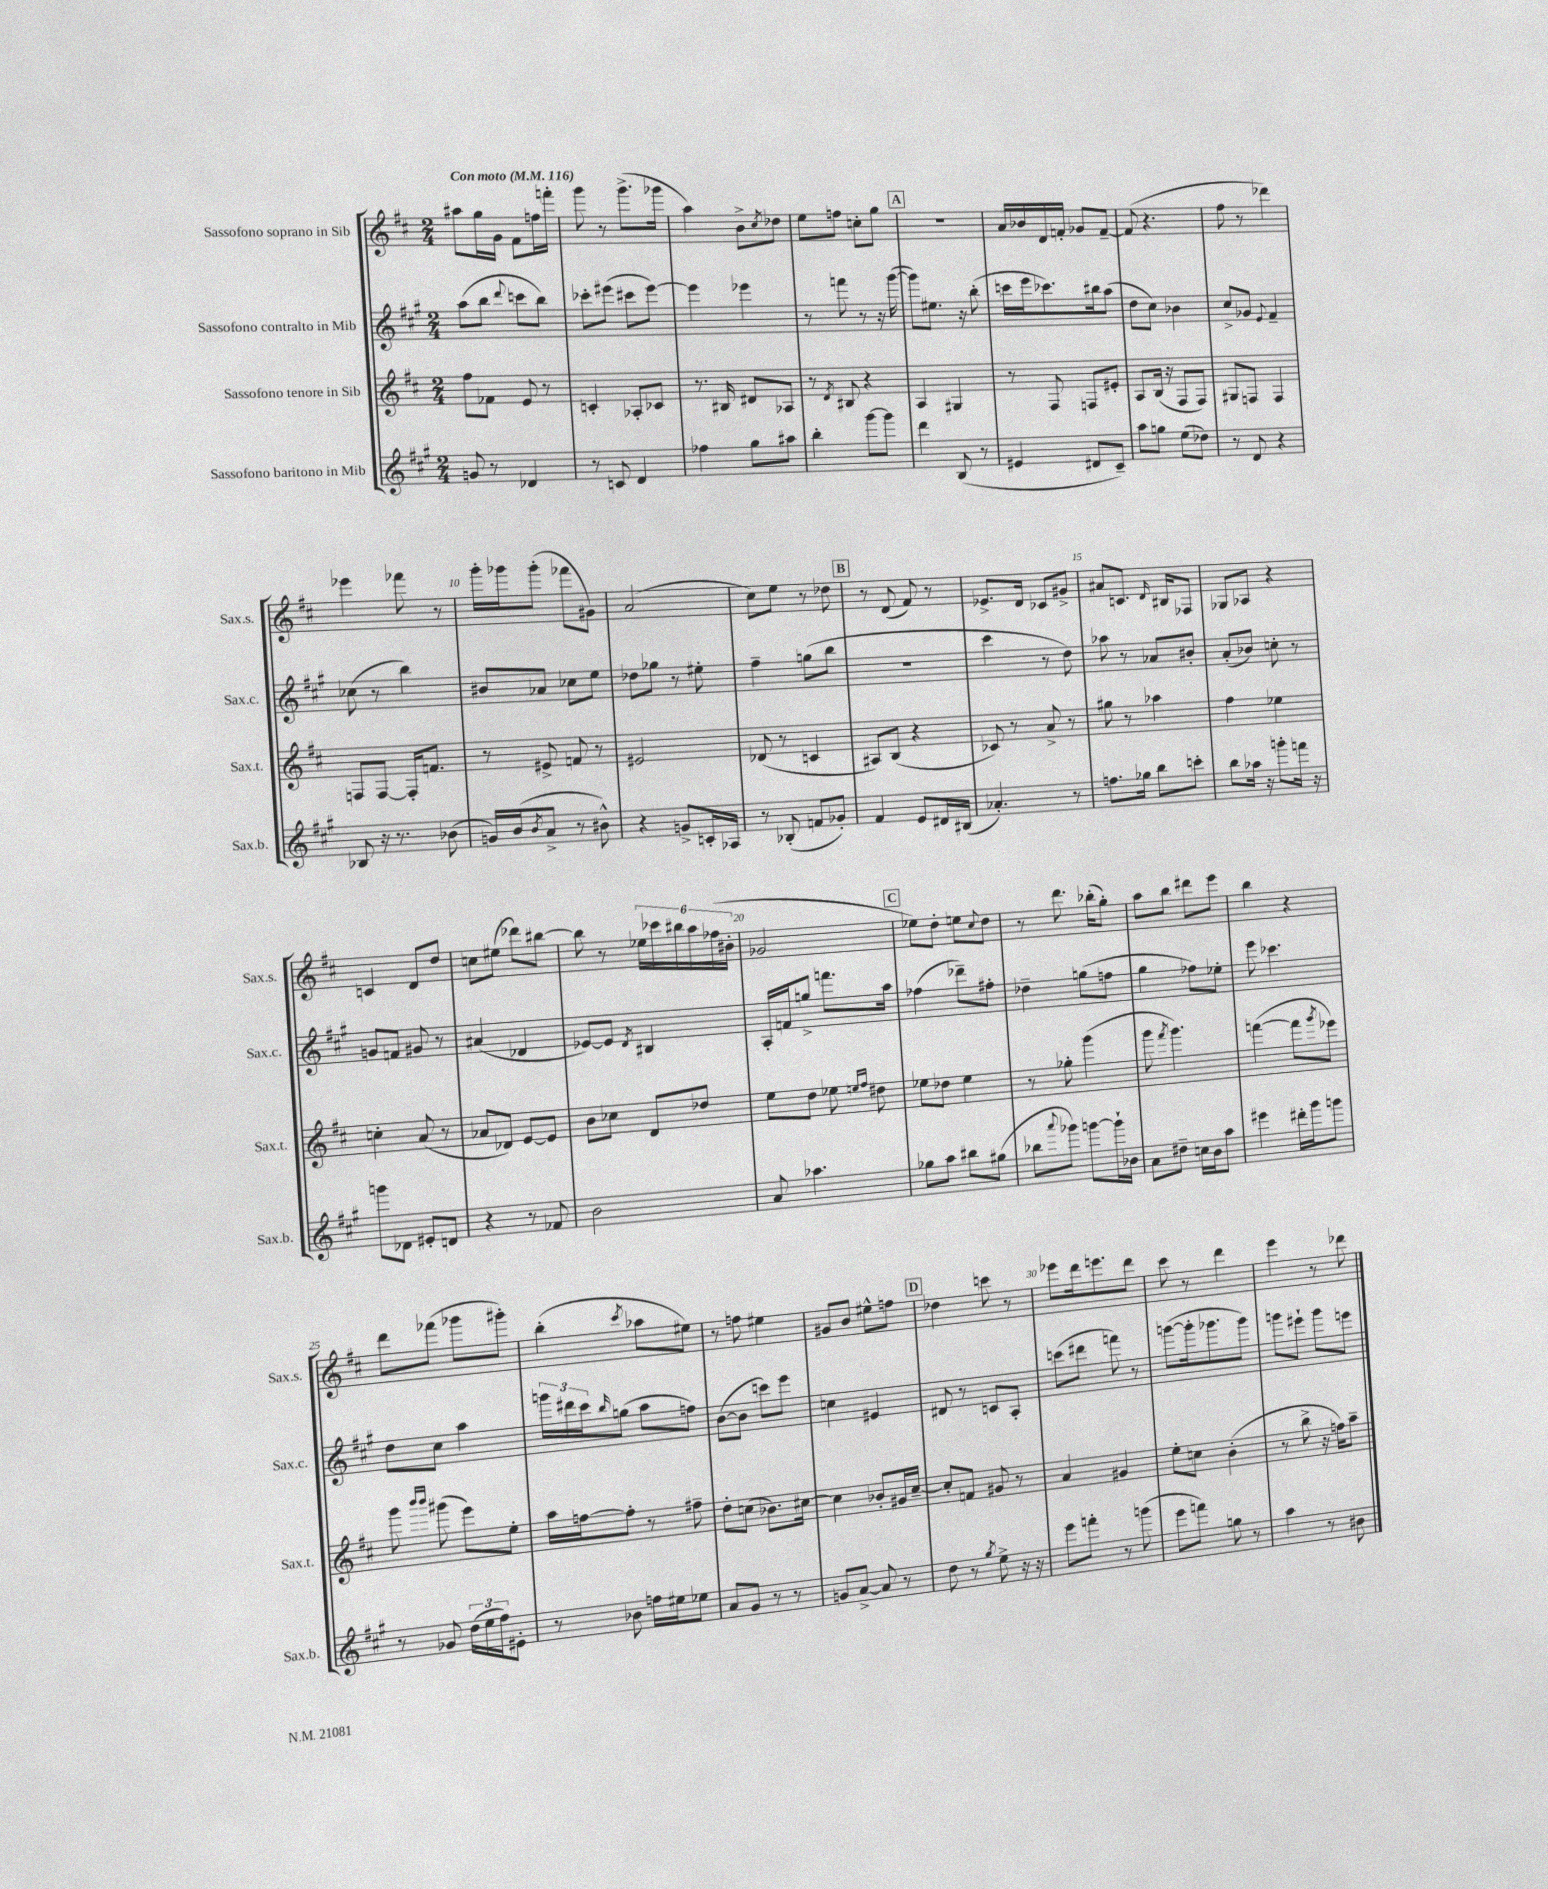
<<
\new StaffGroup <<
\new Staff = "s0" \with { instrumentName = "Sassofono soprano in Sib" shortInstrumentName = "Sax.s." } {
    \clef treble \key d \major \numericTimeSignature \time 2/4 \tempo "Con moto" 4 = 116
    ais''8 g''16 g'16 fis'8 f''16 f'''16-. |
    g'''8 r8 g'''8.->( ges'''16 |
    a''4) b'8-> \acciaccatura { cis''8 } des''8 |
    e''8 f''8 c''8-. g''8 |
    \mark \markup { \box "A" } R2 |
    a'16 bes'16 d'16 f'16-. ges'8 f'8~-- |
    f'8( r4. |
    fis''8 r8 des'''4) |
    ees'''4 fes'''8 r8 |
    g'''16-. ges'''16 ges'''8-.( fes'''8 gis'8) |
    a'2( |
    cis''8) e''8 r8 des''8 |
    \mark \markup { \box "B" } r8 d'8( fis'8) r8 |
    ees'8.-> d'16 ces'8 gis'8-> |
    ais'8 c'8. \grace { d'16 } bis16 fes8 |
    ges8 aes8 r4 |
    c'4 d'8 d''8 |
    c''8 eis''8( des'''8) bis''8~ |
    bis''8 r8 \tuplet 6/4 { ees''16 ces'''16 bis''16 a''16 fes''16( bis'16-. } |
    ges'2 |
    \mark \markup { \box "C" } ees''8) d''8-. e''8 \appoggiatura { cis''8 } d''8 |
    r8 d'''8. bes''16-.( g''8-.) |
    a''8 b''8 dis'''8 e'''8 |
    b''4 r4 |
    d'''8 fes'''8( ges'''8 gis'''8-.) |
    b''4-.( \acciaccatura { cis'''8 } aes''8 eis''8) |
    r8 f''8 eis''4 |
    gis'8 b'8 eis''8-^ f''8 |
    \mark \markup { \box "D" } des''4 c'''8 r8 |
    ees'''8 d'''16 e'''8. d'''8 |
    cis'''8 r8 d'''4 |
    e'''4 r8 des'''8 \bar "|." |
}
\new Staff = "s1" \with { instrumentName = "Sassofono contralto in Mib" shortInstrumentName = "Sax.c." } {
    \clef treble \key a \major \numericTimeSignature \time 2/4
    a''8( b''8 \appoggiatura { d'''8 } c'''8 b''8) |
    ces'''8-. eis'''8( cis'''8 eis'''8~) |
    eis'''4 ees'''4 |
    r8 f'''8 r8 r16 gis'''16~( |
    \mark \markup { \box "A" } gis'''8) eis''8. r16 b''8-.( |
    c'''16 e'''16 ces'''8.) bis''16 a''8( |
    d''8 cis''8) bes'4 |
    cis''8-> ges'8 \appoggiatura { e'8 } fis'4-- |
    ces''8( r8 b''4) |
    bis'8 aes'8 ces''8 e''8 |
    des''8 ges''8 r8 eis''8-. |
    fis''4-- g''8( b''8 |
    \mark \markup { \box "B" } r2 |
    cis'''4 r8 d''8) |
    aes''8 r8 aes'8 bis'8-. |
    a'8-.( bes'8) c''8-. r8 |
    g'8 f'8 gis'8 r8 |
    ais'4( des'4 |
    ees'8~) ees'8 \acciaccatura { d'8 } bis4 |
    a16-. f'16 g''8-> f'''8. a''16 |
    \mark \markup { \box "C" } fes''4( des'''8--) fis''8-. |
    des''4-- g''8( f''8 |
    gis''4 fes''8) ees''8-. |
    e'''8 ces'''4. |
    d''8 cis''8 a''4 |
    \tuplet 3/2 { g'''16 dis'''16 cis'''16 } \grace { b''16 } g''8( a''8 f''8) |
    b'8~( b'8 c'''8) e'''8 |
    c''4 eis'4 |
    \mark \markup { \box "D" } dis'8 r8 c'8 a8-. |
    c'''8( dis'''8 f'''8) r8 |
    g'''8~( g'''16-. ges'''8. ges'''8) |
    g'''8 eis'''8-! g'''8 e'''8 \bar "|." |
}
\new Staff = "s2" \with { instrumentName = "Sassofono tenore in Sib" shortInstrumentName = "Sax.t." } {
    \clef treble \key d \major \numericTimeSignature \time 2/4
    fis''8 fes'8 e'8 r8 |
    c'4-. aes8-. ces'8 |
    r8. bis16 dis'8 aes8 |
    r8 \acciaccatura { d'8 } bis8 r4 |
    \mark \markup { \box "A" } a4 gis4 |
    r8 fis8 f8 eis'8-. |
    a8 b16( r16 fis8 fis8) |
    gis8 f8 f4 |
    f8 f8~ f16-. f'8. |
    r8 eis'8-> f'8 r8 |
    eis'2 |
    des'8( r8 c'4 |
    \mark \markup { \box "B" } ais8) b8( r4 |
    ces'8) r8 a'8-> r8 |
    gis''8 r8 aes''4 |
    fis''4 ees''4 |
    c''4-. a'8( r8 |
    aes'8 des'8) e'8~ e'8 |
    b'8 ces''8 d'8 des''8 |
    e''8 d''8 ees''8 \grace { e''16 fis''16 } dis''8 |
    \mark \markup { \box "C" } ees''8 des''8 ees''4 |
    r8 ges''8-. g'''4( |
    g'''8 \acciaccatura { fis'''8 } g'''4.) |
    f'''4~( f'''8 \acciaccatura { g'''8 } ees'''8) |
    g'''8 \grace { b'''16 b'''16 } gis'''8( e'''8) e''8-. |
    a''16 f''16~ f''8-. r8 fis''8-- |
    d''8-. c''8( bes'8.) cis''16~ |
    cis''4 bes'8-. gis'16 cis''16~-- |
    \mark \markup { \box "D" } cis''8-. f'8 gis'8 r8 |
    a'4 gis'4 |
    e''8-. c''8 b'4-.( |
    r8 b''8-> r16 f''16) a''8-- \bar "|." |
}
\new Staff = "s3" \with { instrumentName = "Sassofono baritono in Mib" shortInstrumentName = "Sax.b." } {
    \clef treble \key a \major \numericTimeSignature \time 2/4
    g'8 r8 des'4 |
    r8 c'8 d'4 |
    fes''4 gis''8 ais''8 |
    b''4-. gis'''8~ gis'''8 |
    \mark \markup { \box "A" } d'''4 b8( r8 |
    eis'4 dis'8 cis'8--) |
    a''8 g''8 e''8( des''8) |
    r8 d'8 r4 |
    bes8 r16 r8. bes'8( |
    g'16) b'16( \acciaccatura { b'8 } a'8-> r8 bis'8-^) |
    r4 g'8-> c'16-. aes16 |
    r8 bes8-.( f'8 ges'8-.) |
    \mark \markup { \box "B" } fis'4 e'8 dis'16 bis16( |
    aes'4.-.) r8 |
    f''8. ges''16 b''8 c'''8-. |
    b''8 aes''16 r16 g'''8-. f'''16 r16 |
    g'''8 des'8 eis'8-. d'8 |
    r4 r8 fes'8 |
    b'2 |
    a'8 aes''4. |
    \mark \markup { \box "C" } ges''8 a''8 bis''8 gis''8( |
    bes''8 \appoggiatura { a'''8 } ges'''8) g'''8~ g'''16-! bes'16 |
    a'8 dis''8-- c''16 b'16 a''8 |
    eis'''4 dis'''16-. gis'''16 g'''8 |
    r8 ges'8 \tuplet 3/2 { d''16( e''16 fis''16) } eis'8-. |
    r8 bes'8 f''16 eis''16 ees''8 |
    a'8 gis'8 r8 r8 |
    g'8 a'8~-> a'8 r8 |
    \mark \markup { \box "D" } d''8 r8 \acciaccatura { gis''8 } e''8-> r16 r16 |
    e'''8 f'''8-. r8 g'''8( |
    e'''8 f'''8) g''8 r8 |
    a''4 r8 bis'8 \bar "|." |
}
>>
>>
\layout { \context { \Score \override BarNumber.break-visibility = ##(#f #t #t) barNumberVisibility = #(every-nth-bar-number-visible 5) } }
